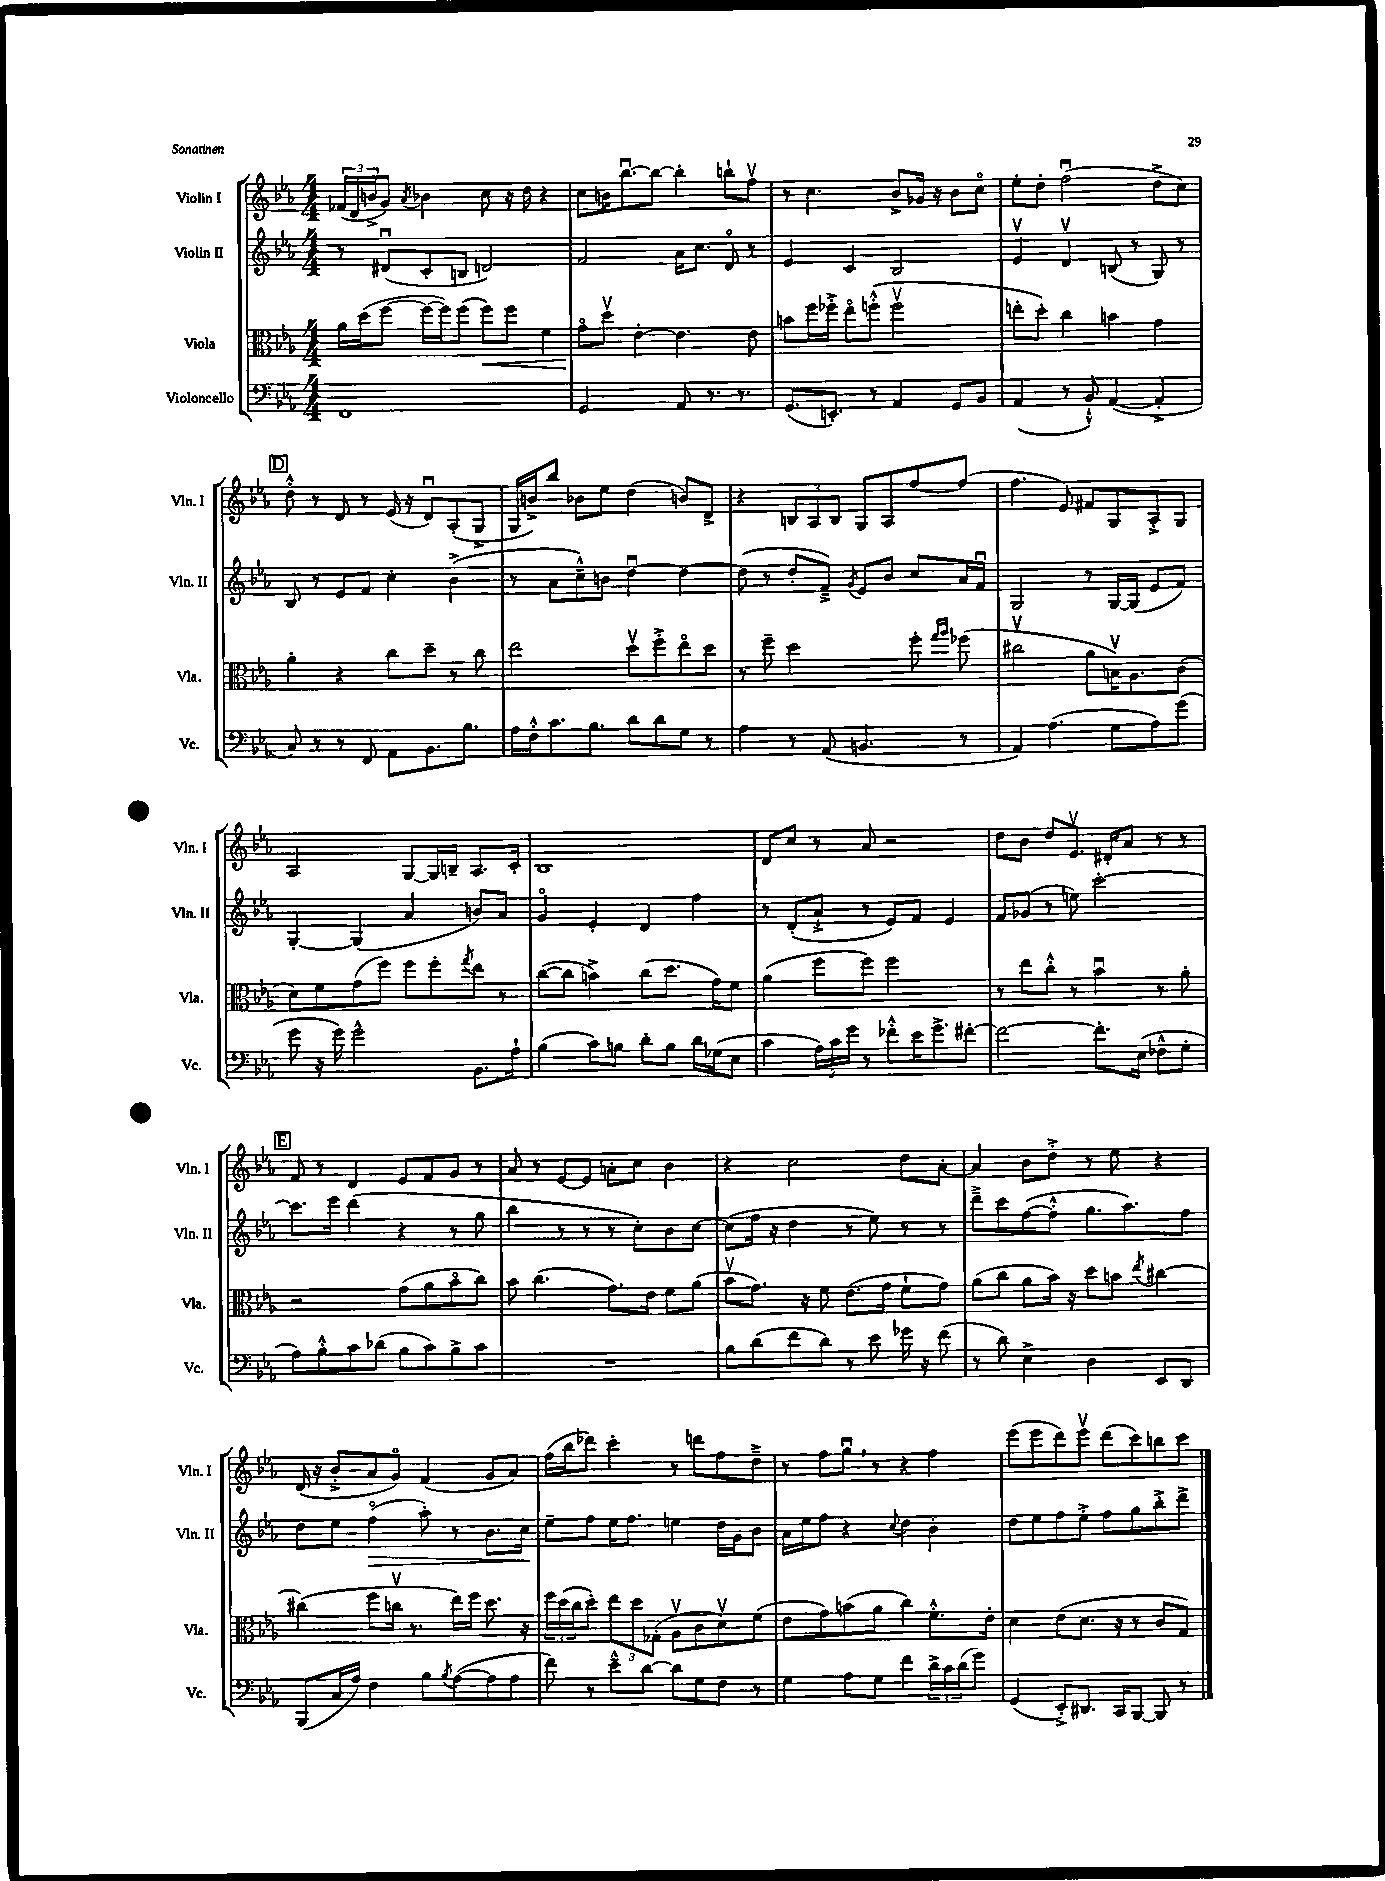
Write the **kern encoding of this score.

**kern	**kern	**dynam	**kern	**dynam	**kern
*part4	*part3	*part3	*part2	*part2	*part1
*staff4	*staff3	*staff3	*staff2	*staff2	*staff1
*I"Violoncello	*I"Viola	*	*I"Violin II	*	*I"Violin I
*I'Vc.	*I'Vla.	*	*I'Vln. II	*	*I'Vln. I
*clefF4	*clefC3	*	*clefG2	*	*clefG2
*k[b-e-a-]	*k[b-e-a-]	*	*k[b-e-a-]	*	*k[b-e-a-]
*M4/4	*M4/4	*	*M4/4	*	*M4/4
=52	=52	=52	=52	=52	=52
1FF	16a-\LL	.	8r	.	(24f-X/LL
.	.	.	.	.	24d/
.	(16dd\J	.	.	.	.
.	.	.	.	.	24bn^/J
.	[8ff\J	.	(8d#Xu/L	.	8g/J)
.	.	.	.	.	8qa-/
.	16ff\LL_	.	8c'/	.	4b-X\
.	16ff\J])	.	.	.	.
.	(8ff\J	.	8Bn/J	.	.
!	!	!LO:HP:b	!	!	!
.	8ff\L)	<	2dn/)	.	8cc\
.	8ff\J	.	.	.	16r
.	.	.	.	.	16dd\
.	4f\	.	.	.	4r
=53	=53	=53	=53	=53	=53
2GG/	8g\L	.	2f/	.	8cc\L
.	8ddv\J	[	.	.	16bn\K
.	.	.	.	.	[8.bb-u\
.	[4e-'\	.	.	.	.
.	.	.	.	.	8bb-\J_
8AA-/	4.e-\]	.	16a-\KL	.	4bb-'\]
.	.	.	8.cc\J	.	.
8.r	.	.	.	.	.
.	.	.	8d/	.	8bbn`\L
8.r	.	.	.	.	.
.	8e-\	.	8r	.	8ffv\J
=54	=54	=54	=54	=54	=54
(8.GG/L	8bn\L	.	4e-/	.	8r
.	16ff\L	.	.	.	4.cc\
8.EEn'/J)	16ff-X'^\JJ	.	.	.	.
.	8ee-\L	.	4c/	.	.
8r	(8ffn'^^\J	.	.	.	.
4AA-/	2ffv\	.	2B-/	.	8b-^/L
.	.	.	.	.	16g-X/Jk
.	.	.	.	.	16r
8GG/L	.	.	.	.	8b-\L
8BB-/J	.	.	.	.	8cc\J
=55	=55	=55	=55	=55	=55
(4AA-/	8een'\L	.	4e-v/	.	8ee-'\L
.	8dd'\J)	.	.	.	8dd'\J
8r	4cc\	.	4dv/	.	(2ffu\
8BB-`^^/)	.	.	.	.	.
([4AA-/	4bn\	.	(8Bn/	.	.
.	.	.	8r	.	.
4AA-'^/]	4g\	.	8G/)	.	8dd^\L
.	.	.	8r	.	8cc\J)
!!LO:LB:g=z
!!LO:REH:place=s1:t=D
=56	=56	=56	=56	=56	=56
8C/)	4a-'\	.	8B-/	.	8dd'^^\
8r	.	.	8r	.	8r
8r	4r	.	8e-/L	.	8d/
8FF/	.	.	8f/J	.	8r
8AA-\L	8cc\L	.	4cc'\	.	(16e-/
.	.	.	.	.	16r
8.BB-\	8dd~\J	.	.	.	8du/L)
.	8r	.	(4b-^\	.	(8A-'/
8.B-\J	.	.	.	.	.
.	8cc\	.	.	.	8G^/J
=57	=57	=57	=57	=57	=57
16A-\LL	2ee-\	.	8r	.	16G/LL
16F'^^\J	.	.	.	.	16bn^/J)
8.c\	.	.	8a-\L	.	8bb-/J
.	.	.	8cc~^^\)	.	8b-X\L
8.B-\J	.	.	.	.	.
.	.	.	8bn\J	.	8ee-\J
8d\L	8ddv\L	.	[4ddu\	.	(4dd\
8d\	8ff'^\	.	.	.	.
8G\J	8ee-\	.	4dd\_	.	8bn/L)
8r	8dd\J	.	.	.	8d^/J
=58	=58	=58	=58	=58	=58
4A-\	8r	.	(8dd\]	.	4r
.	8ff~\	.	8r	.	.
8r	2dd\	.	8dd'/L	.	12Bn/L
.	.	.	.	.	12A-/
(8AA-/	.	.	8f~^/J)	.	.
.	.	.	.	.	12B/J
.	.	.	8qg/	.	.
4.BBn/	.	.	8e-/L	.	8G/L
.	.	.	8b-/J	.	8A-/
.	8ff'\	.	8cc/L	.	[8ff/
.	16qqgg/LL	.	.	.	.
.	16qqaa-/JJ	.	.	.	.
8r	(8ff-X\	.	16a-/L	.	(8ff/J]
.	.	.	16fu/JJ	.	.
=59	=59	=59	=59	=59	=59
4AA-/)	2cc#Xv\	.	2G/	.	4.ff\
(4.A-\	.	.	.	.	.
.	.	.	.	.	8e-/)
.	8a-\L	.	8r	.	8f#X/L
8G\L	16Bnv\K)	.	[16G/LL	.	8G/
.	8.A-\	.	(16G/JJ]	.	.
8A-\)	.	.	8e-/L	.	8A-'^/
(8g\J	(8c\J	.	8f/J)	.	8G/J
!!LO:LB:g=z
=60	=60	=60	=60	=60	=60
8g\	8d\L)	.	[4G'/	.	2A-/
16r	8f\	.	.	.	.
16g\)	.	.	.	.	.
2g^^\	(8g\	.	(4G/]	.	.
.	8ff\J)	.	.	.	.
.	8ff\L	.	4a-/	.	[8G/L
.	8ff'\	.	.	.	16G/L]
.	.	.	.	.	16Bn~/JJ
.	8qgg/	.	.	.	.
8.BB-\L	8ee-\J	.	8bn/L)	.	8.A-/L
.	8r	.	8a-/J	.	.
16A-`\Jk	.	.	.	.	16c'/Jk
=61	=61	=61	=61	=61	=61
(4B-\	([8cc\L	.	4g/	.	1B-
.	8cc\J]	.	.	.	.
8c\L)	4bn^\)	.	4e-'/	.	.
8Bn\J	.	.	.	.	.
8d'\L	(8cc\L	.	4d/	.	.
8B\J	8.dd\J	.	.	.	.
16d\LL	.	.	4ff\	.	.
(16G-X\J	16g\KL)	.	.	.	.
8E-\J	8f\J	.	.	.	.
=62	=62	=62	=62	=62	=62
4c\	(4a-\	.	8r	.	8d/L
.	.	.	(8d'/L	.	8cc/J
24A-\LL)	8ff\L	.	8a-`^/J	.	8r
24c\	.	.	.	.	.
24g\JJ	.	.	.	.	.
8r	8ff\J)	.	8r	.	8a-/
8f-X'^^\L	2ff\	.	8e-/L)	.	2r
16e-\K	.	.	8f/J	.	.
8.g^\	.	.	.	.	.
.	.	.	4e-/	.	.
[8f#X'\J	.	.	.	.	.
=63	=63	=63	=63	=63	=63
2f#\_	8r	.	8f/L	.	8dd\L
.	8ee-\L	.	(8g-X/J	.	8b-\J
.	8cc'^^\J	.	8r	.	8dd/L
.	8r	.	8een\)	.	8.e-v/J
8.f#'\L]	4b-u\	.	[2ccc'\	.	.
.	.	.	.	.	16d#X'/KL
.	.	.	.	.	8a-/J
(16E-\Jk	.	.	.	.	.
8F-X^^\L	8r	.	.	.	8r
8G'\J	8a-'\	.	.	.	8r
!!LO:LB:g=z
!!LO:REH:place=s1:t=E
=64	=64	=64	=64	=64	=64
8A-\L)	2r	.	8.ccc\L]	.	8f/
8B-'^^\	.	.	.	.	8r
.	.	.	16eee-\Jk	.	.
8c\	.	.	(4ddd\	.	4d/
(8d-X\J	.	.	.	.	.
8B-\L	(8g\L	.	4r	.	8e-/L
8c\)	8a-\	.	.	.	8f/
8B-^\	8b-\	.	8r	.	8g/J
8c\J	8cc\J)	.	8gg\	.	8r
=65	=65	=65	=65	=65	=65
1r	8b-\	.	4bb-\	.	8a-/
.	(4.cc\	.	.	.	8r
.	.	.	8r	.	[8e-/L
.	.	.	8r	.	8e-/J]
.	8.g\L)	.	8r	.	8an'\L
.	.	.	8cc'\L)	.	8cc\J
.	16e-\Jk	.	.	.	.
.	8f\L	.	8b-\	.	4b-\
.	(8a-\J	.	[8cc\J	.	.
=66	=66	=66	=66	=66	=66
8B-\L	8b-v\L	.	(8cc\L]	.	4r
(8d\	8.g\J)	.	16ff\Jk	.	.
.	.	.	16r	.	.
8f\	.	.	4dd\	.	2cc\
.	16r	.	.	.	.
8d\J)	8f\	.	.	.	.
8r	(8.e-\L	.	8r	.	.
8e-\	.	.	8ee-\)	.	.
.	16g\Jk	.	.	.	.
16g-X\	8f`\L	.	8r	.	8dd\L
16r	.	.	.	.	.
(8f\	8g\J)	.	8r	.	[8a-'\J
=67	=67	=67	=67	=67	=67
8r	(8a-\L	.	8ddd~^\L	.	4a-/]
8d\)	8cc\J	.	8ccc\	.	.
4E-^\	8a-\L	.	([8ff\	.	8b-\L
.	16b-\Jk)	.	8ff'^^\J]	.	8dd'^\J
.	16r	.	.	.	.
4D\	8dd\L	.	8.gg\L	.	8r
.	8bn\J	.	.	.	8ee-\
.	.	.	8.aa-\)	.	.
.	8qee-/	.	.	.	.
8EE-/L	[4cc#X\	.	.	.	4r
8DD/J	.	.	8ff\J	.	.
!!LO:LB:g=z
=68	=68	=68	=68	=68	=68
(8BBB-/L	(4cc#X\]	.	8dd\L	.	(16d/
.	.	.	.	.	16r
16C/L	.	.	8ee-\J	.	8b-'^/L
16A-/JJ)	.	.	.	.	.
!	!	!	!	!LO:HP:b	!
4F\	8ff\L	.	(4ff\	>	8a-/
.	16ccnv\Jk	.	.	.	8g/J)
.	8.r	.	.	.	.
8B-\L	.	.	8aa-'\)	.	(4f/
8qB-/	.	.	.	.	.
([8A-\	16ee-\LL)	.	8r	.	.
.	16ff\JJ	.	.	.	.
8A-\]	8.dd\	.	8.b-\L	.	8g/L
8A-\J	.	.	.	.	8a-/J)
.	16r	.	16cc\Jk	.	.
.	.	.	.	]	.
=69	=69	=69	=69	=69	=69
8f\)	24ff\LL	.	8ee-~\L	.	(16ff\LL
.	(24dd\	.	.	.	.
.	.	.	.	.	16bb-\J
.	24cc\J	.	.	.	.
8r	8dd'\J)	.	8ff\J	.	8ddd-X\J)
8e-~^^\L	12ee-\L	.	16ee-\KL	.	4ccc'\
.	.	.	8.ff\J	.	.
.	12dd\	.	.	.	.
[8d\J	.	.	.	.	.
.	(12G-X'\J	.	.	.	.
8d\L]	8A-v\L	.	4een\	.	8r
8G\	8c\	.	.	.	8dddn\L
8F\J	8dv\)	.	16dd\LL	.	8ff\
.	.	.	16g\J	.	.
8r	(8f\J	.	8b-\J	.	8dd~^\J
=70	=70	=70	=70	=70	=70
4G\	8e-\L	.	16a-\LL	.	8r
.	.	.	16ee-\J	.	.
.	8g\)	.	8ff\J	.	8ff\L
8A-\L	(8bn\	.	4r	.	8ggu,\J
8G\J	8a-\J	.	.	.	8r
.	.	.	8qqcc/	.	.
4f\	4cc\)	.	4dd\	.	4r
24d^\LL	8.f'^^\L	.	4b-'\	.	4ff\
24c\	.	.	.	.	.
(24d\J	.	.	.	.	.
8g\J)	.	.	.	.	.
.	16e-'\Jk	.	.	.	.
=71	=71	=71	=71	=71	=71
(4GG/	4d\	.	8dd\L	.	(8eee-\L
.	.	.	8ee-\	.	8eee-\
8EE-'^/L)	(8e-\L	.	8ff\	.	8ddd\)
8.DD#X/J	8.d\J	.	8ee-'^\J	.	8eee-v\J
.	.	.	8ff\L	.	(8ddd\L
16CC/KL	16r	.	.	.	.
[8BBB-/J	8r	.	8gg\	.	8ccc\)
8BBB-/]	8c/L	.	8bb-'^\	.	8bbn\
8r	8G/J)	.	8ddd^\J	.	8ccc\J
==	==	==	==	==	==
*-	*-	*-	*-	*-	*-
